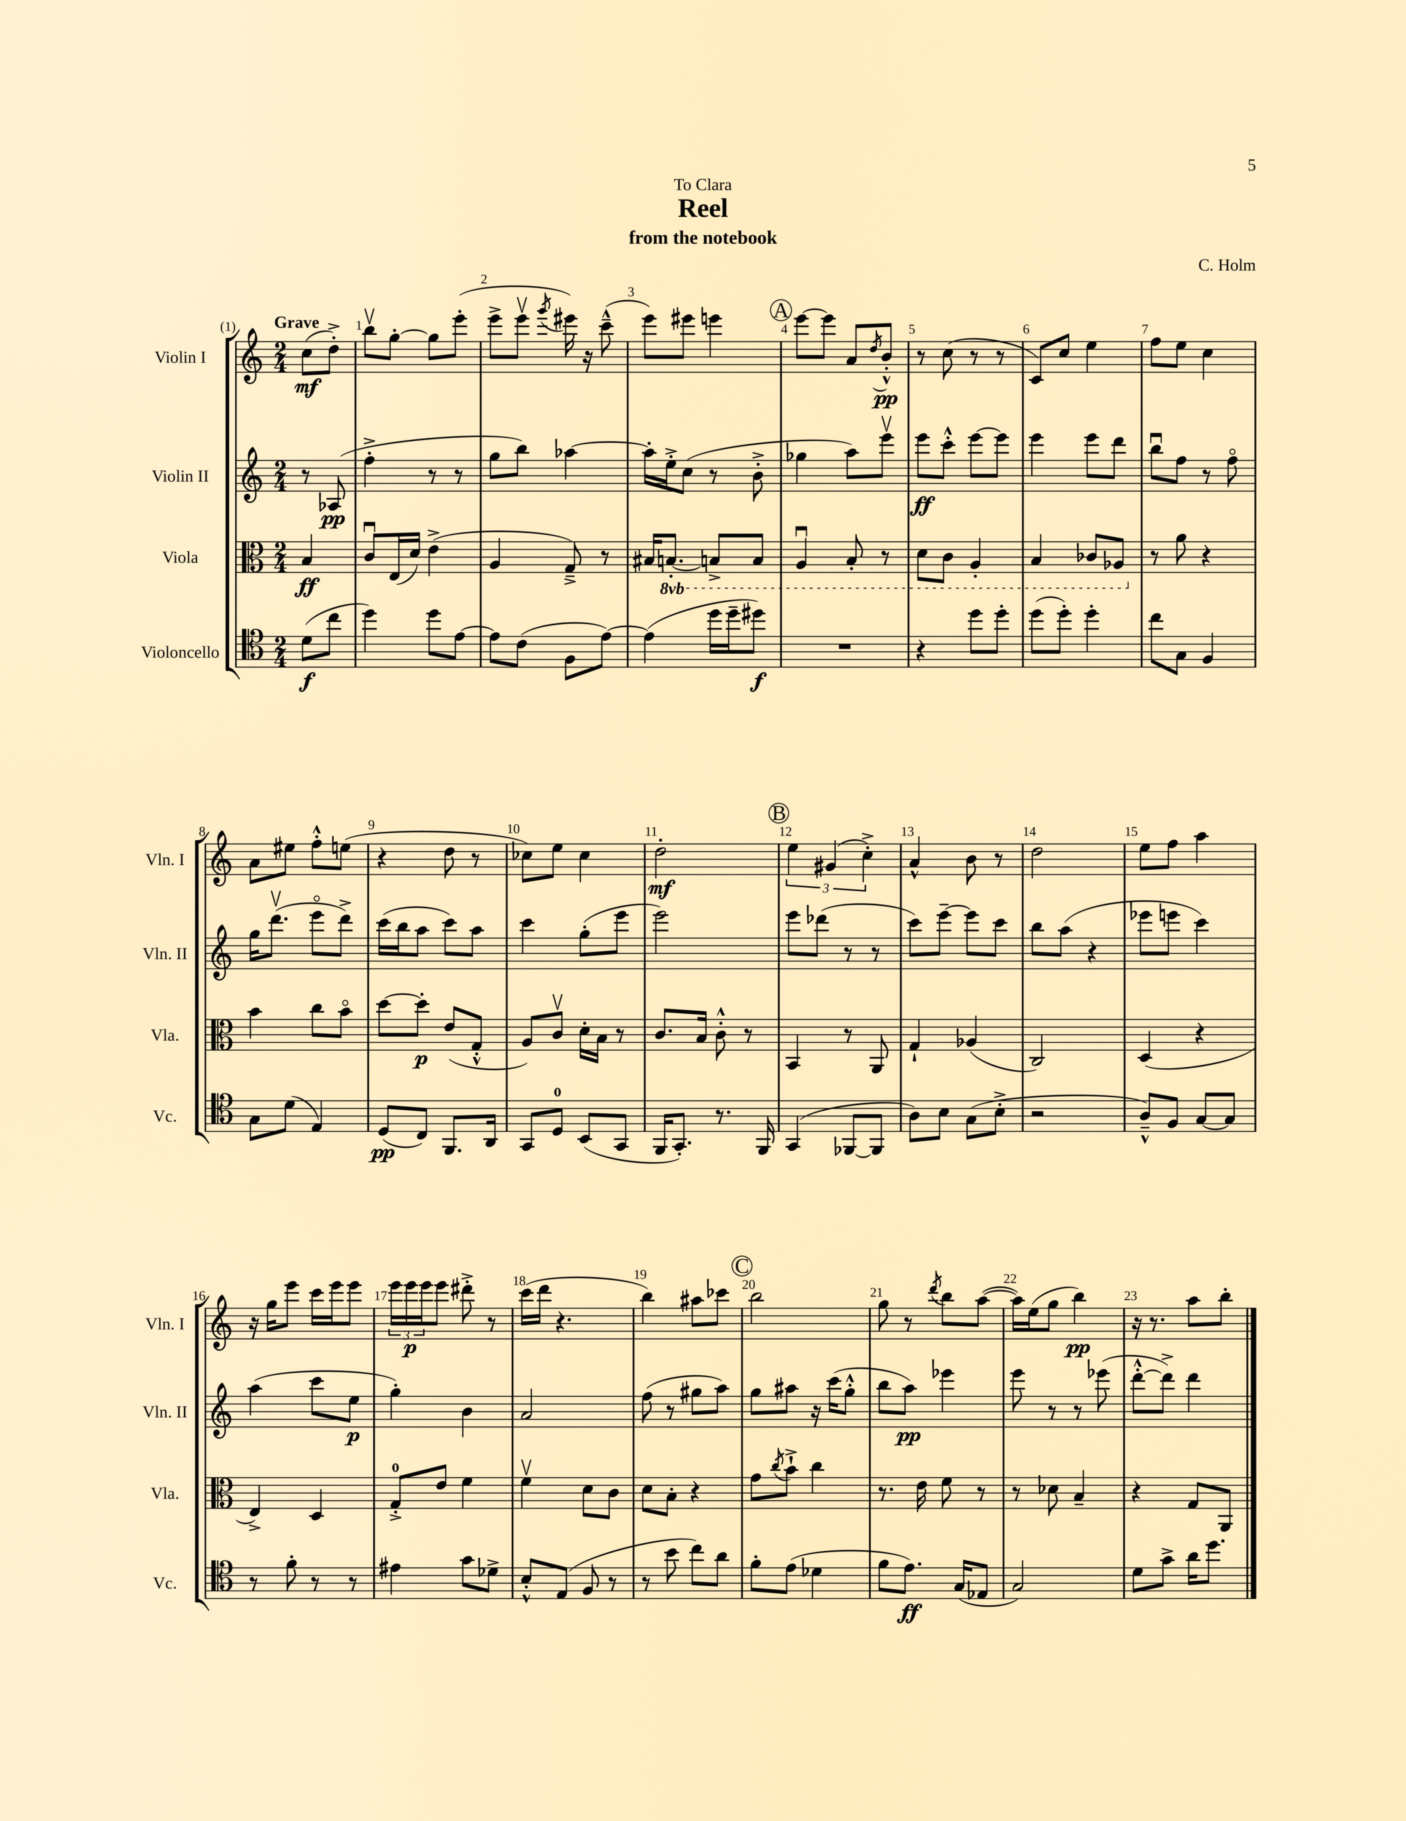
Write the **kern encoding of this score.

**kern	**dynam	**kern	**dynam	**kern	**dynam	**kern	**dynam
*part4	*part4	*part3	*part3	*part2	*part2	*part1	*part1
*staff4	*staff4	*staff3	*staff3	*staff2	*staff2	*staff1	*staff1
*I"Violoncello	*	*I"Viola	*	*I"Violin II	*	*I"Violin I	*
*I'Vc.	*	*I'Vla.	*	*I'Vln. II	*	*I'Vln. I	*
*clefC4	*	*clefC3	*	*clefG2	*	*clefG2	*
*k[]	*	*k[]	*	*k[]	*	*k[]	*
*M2/4	*	*M2/4	*	*M2/4	*	*M2/4	*
=	=	=	=	=	=	=	=
!	!	!	!	!	!	!LO:TX:a:B:t=Grave	!
(8d\L	f	4B/	ff	8r	.	(8cc\L	mf
8cc\J	.	.	.	(8A-X/	pp	8dd'^\J)	.
=1	=1	=1	=1	=1	=1	=1	=1
4dd\)	.	8cu/L	.	4ff'^\	.	8bbv\L	.
.	.	(16E/L	.	.	.	[8gg'\J	.
.	.	16d/JJ)	.	.	.	.	.
8dd\L	.	(4e^\	.	8r	.	8gg\L]	.
[8e\J	.	.	.	8r	.	(8eee'\J	.
=2	=2	=2	=2	=2	=2	=2	=2
8e\L]	.	4A/	.	8gg\L	.	8eee^\L	.
(8c\J	.	.	.	8bb\J)	.	8eeev\J	.
.	.	.	.	.	.	8qggg/	.
8F\L	.	8G~^/)	.	[4aa-X\	.	16eee#X\)	.
.	.	.	.	.	.	16r	.
[8e\J)	.	8r	.	.	.	(8ccc~^^\	.
=3	=3	=3	=3	=3	=3	=3	=3
(4e\]	.	16B#X/KL	.	16aa-'\LL]	.	8eee\L)	.
*	*	*8ba	*	*	*	*	*
.	.	[8.BBn'/J	.	16ee'^\J	.	.	.
.	.	.	.	(8cc\J	.	8eee#X\J	.
16dd\LL	.	8BBn^/L]	.	8r	.	4eeen\	.
16dd~\J	.	.	.	.	.	.	.
8dd#X\J)	f	8BB/J	.	8b'^\	.	.	.
!!LO:REH:place=s1:t=A
=4	=4	=4	=4	=4	=4	=4	=4
2r	.	4AAu/	.	4gg-X\	.	[8eee\L	.
.	.	.	.	.	.	8eee\J]	.
.	.	8BB'/	.	8aa\L)	.	8a/L	.
.	.	.	.	.	.	8qdd/	.
.	.	8r	.	8eeev\J	.	8b'^^/J	pp
=5	=5	=5	=5	=5	=5	=5	=5
4r	.	8D\L	.	8eee\L	ff	8r	.
.	.	8C\J	.	8ccc'^^\J	.	(8cc\	.
8dd\L	.	4AA'/	.	[8eee\L	.	8r	.
8dd'\J	.	.	.	8eee\J]	.	8r	.
=6	=6	=6	=6	=6	=6	=6	=6
(8dd\L	.	4BB/	.	4eee\	.	8c/L)	.
8dd'\J)	.	.	.	.	.	8cc/J	.
4dd'\	.	8C-X/L	.	8eee\L	.	4ee\	.
.	.	8AA-X/J	.	8ddd\J	.	.	.
=7	=7	=7	=7	=7	=7	=7	=7
*	*	*X8ba	*	*	*	*	*
8cc\L	.	8r	.	8bbu\L	.	8ff\L	.
8G\J	.	8a\	.	8ff\J	.	8ee\J	.
4F/	.	4r	.	8r	.	4cc\	.
.	.	.	.	8ff\	.	.	.
!!LO:LB:g=z
=8	=8	=8	=8	=8	=8	=8	=8
8G\L	.	4b\	.	16gg\KL	.	8a\L	.
.	.	.	.	(8.dddv\J	.	.	.
(8d\J	.	.	.	.	.	8ee#X\J	.
4E/)	.	8cc\L	.	8eee\L	.	8ff'^^\L	.
.	.	8b\J	.	8ddd^\J)	.	(8een\J	.
=9	=9	=9	=9	=9	=9	=9	=9
(8D/L	pp	[8dd\L	.	(16ccc\LL	.	4r	.
.	.	.	.	16bb\J	.	.	.
8C/J)	.	8dd'\J]	p	8aa\J	.	.	.
8.FF/L	.	(8e/L	.	8ccc\L)	.	8dd\	.
.	.	8G'^^/J	.	8aa\J	.	8r	.
16AA/Jk	.	.	.	.	.	.	.
=10	=10	=10	=10	=10	=10	=10	=10
8GG/L	.	8A/L)	.	4ccc\	.	8cc-X\L)	.
8D/J	.	8cv/J	.	.	.	8ee\J	.
(8BB/L	.	16d'\LL	.	(8gg'\L	.	4cc-\	.
.	.	16B\JJ	.	.	.	.	.
8GG/J	.	8r	.	8eee\J	.	.	.
=11	=11	=11	=11	=11	=11	=11	=11
16FF/KL	.	8.c/L	.	2eee\)	.	2dd'\	mf
8.GG'/J)	.	.	.	.	.	.	.
.	.	16B/Jk	.	.	.	.	.
8.r	.	8c'^^\	.	.	.	.	.
.	.	8r	.	.	.	.	.
16FF/	.	.	.	.	.	.	.
!!LO:REH:place=s1:t=B
=12	=12	=12	=12	=12	=12	=12	=12
(4GG/	.	4BB/	.	8eee\L	.	6ee\	.
.	.	.	.	(8ddd-X\J	.	.	.
.	.	.	.	.	.	(6g#X/	.
[8FF-X/L	.	8r	.	8r	.	.	.
.	.	.	.	.	.	6cc'^\)	.
8FF-/J]	.	8AA/	.	8r	.	.	.
=13	=13	=13	=13	=13	=13	=13	=13
8A\L)	.	4G`/	.	8ccc\L)	.	4a^^/	.
8B\J	.	.	.	[8eee~\J	.	.	.
(8G\L	.	(4A-X/	.	8eee\L]	.	8b\	.
8B'^\J	.	.	.	8ccc\J	.	8r	.
=14	=14	=14	=14	=14	=14	=14	=14
2r	.	2C/)	.	8bb\L	.	2dd\	.
.	.	.	.	(8aa\J	.	.	.
.	.	.	.	4r	.	.	.
=15	=15	=15	=15	=15	=15	=15	=15
8A~^^/L)	.	(4D/	.	8eee-X\L	.	8ee\L	.
8F/J	.	.	.	8eeen\J	.	8ff\J	.
[8G/L	.	4r	.	4ccc\)	.	4aa\	.
8G/J]	.	.	.	.	.	.	.
!!LO:LB:g=z
=16	=16	=16	=16	=16	=16	=16	=16
8r	.	4E^/)	.	(4aa\	.	16r	.
.	.	.	.	.	.	16gg\KL	.
8f'\	.	.	.	.	.	8eee\J	.
8r	.	4D/	.	8ccc\L	.	16ccc\LL	.
.	.	.	.	.	.	16eee\J	.
8r	.	.	.	8ee\J	p	8eee\J	.
=17	=17	=17	=17	=17	=17	=17	=17
4e#X\	.	8G'^/L	.	4gg'\)	.	24eee\LL	.
.	.	.	.	.	.	24eee\	p
.	.	.	.	.	.	24eee\J	.
.	.	8e/J	.	.	.	8eee\J	.
8g\L	.	4f\	.	4b\	.	8ddd#X'^\	.
8d-X^\J	.	.	.	.	.	8r	.
=18	=18	=18	=18	=18	=18	=18	=18
8B'^^/L	.	4fv\	.	2a/	.	(16ccc\LL	.
.	.	.	.	.	.	16ddd\JJ	.
(8E/J	.	.	.	.	.	4.r	.
8F/	.	8d\L	.	.	.	.	.
8r	.	8c\J	.	.	.	.	.
=19	=19	=19	=19	=19	=19	=19	=19
8r	.	8d\L	.	(8ff\	.	4bb\)	.
8b\	.	8B'\J	.	8r	.	.	.
8cc\L)	.	4r	.	8gg#X\L	.	8aa#X\L	.
8a\J	.	.	.	8aa\J)	.	8ccc-X\J	.
!!LO:REH:place=s1:t=C
=20	=20	=20	=20	=20	=20	=20	=20
8f'\L	.	8g\L	.	8gg\L	.	2bb\	.
.	.	8qcc/	.	.	.	.	.
(8e\J	.	8b`^\J	.	8aa#X\J	.	.	.
4d-X\	.	4cc\	.	16r	.	.	.
.	.	.	.	(16ccc\KL	.	.	.
.	.	.	.	8gg'^^\J	.	.	.
=21	=21	=21	=21	=21	=21	=21	=21
8f\L	.	8.r	.	8bb\L	.	8gg\	.
8.e\J)	ff	.	.	8aa\J)	pp	8r	.
.	.	16e\	.	.	.	.	.
.	.	.	.	.	.	8qddd/	.
.	.	8f\	.	4eee-X\	.	8bb\L	.
(16G/KL	.	.	.	.	.	.	.
8E-X/J	.	8r	.	.	.	([8aa\J	.
=22	=22	=22	=22	=22	=22	=22	=22
2G/)	.	8r	.	8eee\	.	16aa\LL])	.
.	.	.	.	.	.	(16ee\J	.
.	.	8d-X\	.	8r	.	8gg\J	.
.	.	4B~/	.	8r	.	4bb\)	pp
.	.	.	.	(8eee-X\	.	.	.
=23	=23	=23	=23	=23	=23	=23	=23
8d\L	.	4r	.	[8ddd'^^\L	.	16r	.
.	.	.	.	.	.	8.r	.
8g^\J	.	.	.	8ddd^\J])	.	.	.
16a\KL	.	8G/L	.	4ddd\	.	8aa\L	.
8.dd\J	.	.	.	.	.	.	.
.	.	8AA/J	.	.	.	8bb'\J	.
==	==	==	==	==	==	==	==
*-	*-	*-	*-	*-	*-	*-	*-
